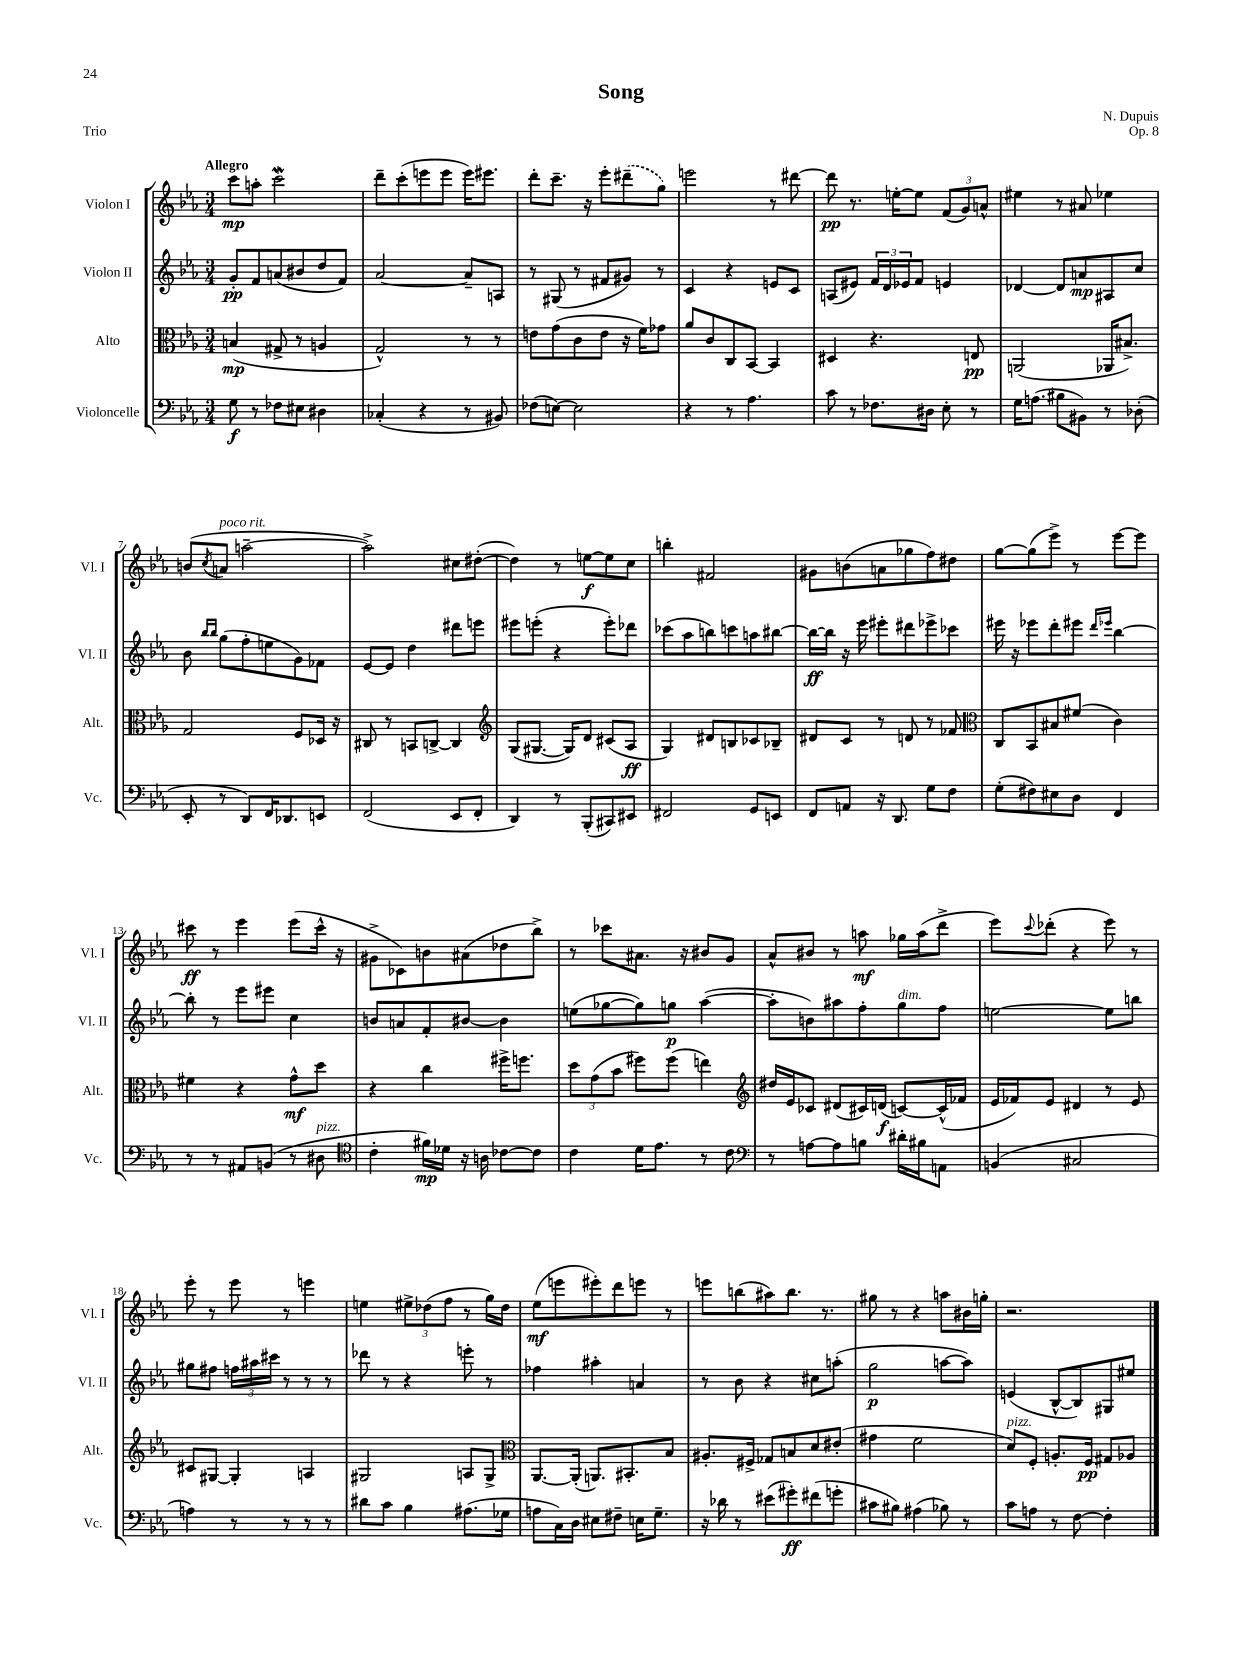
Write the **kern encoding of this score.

**kern	**kern	**kern	**kern
*staff4	*staff3	*staff2	*staff1
*clefF4	*clefC3	*clefG2	*clefG2
*k[b-e-a-]	*k[b-e-a-]	*k[b-e-a-]	*k[b-e-a-]
*M3/4	*M3/4	*M3/4	*M3/4
8G	(4B	8g'	8ccc
8r	.	8f	8aa'
8F-	8G#^	(8a	2ccc
8E#	8r	8b#	.
4D#	4A	8dd	.
.	.	8f)	.
=	=	=	=
(4C-'	2G^^)	[2a-	8ddd~
.	.	.	(8ccc'
4r	.	.	8eee
.	.	.	8eee
8r	8r	8a-~]	16eee)
.	.	.	8.eee#
8BB#)	8r	8A	.
=	=	=	=
(8F-	8e	8r	8ddd'
[8E)	(8g	(8G#	8.ccc~
2E]	8c	8r	.
.	.	.	16r
.	8e	8f#	8eee-'
.	16r	8g#)	(8ddd#~
.	16f)	.	.
.	8g-	8r	8gg)
=	=	=	=
4r	8a-	4c	2eee
.	8c	.	.
8r	8C	4r	.
4.A-	[8BB-	.	.
.	4BB-]	8e	8r
.	.	8c	[8ddd#
=	=	=	=
8c	4D#	(8A	8ddd#]
8r	.	8e#)	8.r
8.F-	4.r	24f	.
.	.	24d	.
.	.	.	[16ee'
.	.	24e-	.
.	.	8f	8ee]
16D#	.	.	.
8E-'	.	4e	(12f
.	.	.	12g)
8r	8E	.	.
.	.	.	12a^^
=	=	=	=
16G	(2AA	[4d-	4ee#
(8.A	.	.	.
8B#	.	8d-]	8r
8BB#)	.	8a	8a#
8r	16AA-	8A#	4ee-
.	8.B#^)	.	.
(8D-'	.	8cc	.
=	=	=	=
8EE-'	2G	8b-	(8b
.	.	16qqbb-	.
.	.	16qqbb-	8qcc
8r	.	(8gg	8a
8DD)	.	8ff'	[2aa~
16FF	.	8ee	.
8.DD-	.	.	.
.	8F	8g)	.
8EE	16D-	8f-	.
.	16r	.	.
=	=	=	=
(2FF	8C#	[8e-	2aa^])
.	8r	8e-]	.
.	8BB	4dd	.
.	[8C^	.	.
8EE-	4C]	8ddd#	8cc#
8FF'	.	8eee	([8dd#'
=	=	=	=
*	*clefG2	*	*
4DD)	(8G	8eee#	4dd#])
.	[8.G#	(8eee'	.
8r	.	4r	8r
.	16G#])	.	.
(8BBB-'	8d	.	[8ee
8CC#)	(8c#	8eee')	8ee]
8EE#	8A-	8ddd-	8cc
=	=	=	=
2FF#	4G)	(8ccc-	4bb'
.	.	8aa-	.
.	8d#	8bb)	2f#
.	8B	8ccc	.
8GG	8c-	8aa	.
8EE	8B-~	[8bb#	.
=	=	=	=
8FF	8d#	16bb#_	8g#
.	.	16bb#]	.
8AA	8c	16r	(8b
.	.	16eee-	.
16r	8r	8eee#'	8a
8.DD	.	.	.
.	8d	8ddd#	8gg-
8G	8r	8eee-^	8ff)
8F	8f-	8ccc-	8dd#
=	=	=	=
*	*clefC3	*	*
(8G'	8C	16eee#	[8gg
.	.	16r	.
8F#)	8BB-	8eee-	(8gg]
8E#	8B#	8ddd'	8eee-^)
8D	(8f#	8eee#	8r
.	.	16qqddd	.
.	.	16qqeee-	.
4FF	4c)	[4bb-	[8eee-
.	.	.	8eee-]
=	=	=	=
8r	4f#	8bb-']	8ccc#
8r	.	8r	8r
8AA#	4r	8eee-	4eee-
(8BB	.	8eee#	.
8r	8g^^	4cc	(8eee-
8D#	8dd	.	16ccc#^^
.	.	.	16r
=	=	=	=
*clefC4	*	*	*
4c'	4r	8b	8g#^
.	.	8a	8c-)
16f#)	4cc	8f'	8b
16d-	.	.	.
16r	.	[8b#	(8a#
16A	.	.	.
[8c-	16ff#^	4b#]	8dd-
.	8.ff	.	.
8c-]	.	.	8bb-^)
=	=	=	=
4c	12dd	(8ee	8r
.	(12g	.	.
.	.	[8gg-	8ccc-
.	12b-	.	.
16d	8ff#)	8gg-])	8.a#
8.e-	.	.	.
.	(8ff#	8gg	.
.	.	.	16r
8r	4ee)	([4aa-	8b#
8c	.	.	8g
=	=	=	=
*clefF4	*clefG2	*	*
8r	16dd#	8aa-']	8a-^^
.	16e-	.	.
[8A	8c-	8b)	8b#
8A]	(8d#	8aa#	8r
8B	16c#)	8ff'	8aa
.	(16d	.	.
16d#'	[8c)	8gg	16gg-
16B#	.	.	(16aa
8AA	(16c^^]	8ff	8ddd^
.	16f-	.	.
=	=	=	=
(4BB	16e-	[2ee	8eee-)
.	16f-)	.	.
.	.	.	8qqccc
.	8e-	.	(8ddd-'
2C#	4d#	.	4r
.	8r	8ee]	8eee-)
.	8e-	8bb	8r
=	=	=	=
4A)	8c#	8gg#	8eee-'
.	[8G#	8ff#	8r
8r	4G#']	24ff	8eee-
.	.	24aa#	.
.	.	24ccc#	.
8r	.	8r	8r
8r	4A	8r	4eee
8r	.	8r	.
=	=	=	=
8d#	2G#	8ddd-	4ee
8c	.	8r	.
4B-	.	4r	12ee#^
.	.	.	(12dd-
.	.	.	12ff
(8.A#	8A	8eee'	8r
.	8G#^	8r	16gg)
16G-	.	.	16dd-
=	=	=	=
*	*clefC3	*	*
8A	[8.AA-	4ff-	(8ee-
16C)	.	.	8eee
16D	(16AA-']	.	.
8E#	8.AA)	4aa#'	8eee#')
8F#~	.	.	8ddd
.	8.BB#'	.	.
16E	.	4a	8eee
8.G~	.	.	.
.	8B-	.	8r
=	=	=	=
16r	8.A#'	8r	8eee
16d-	.	.	.
8r	.	8b-	(8bb
.	16F#^	.	.
(8e#	8G-	4r	8aa#)
8g#')	8B	.	8.bb
(8f#	8d	8cc#	.
.	.	.	8.r
8g'	(8e#'	(8aa'	.
=	=	=	=
8c#	4g#	2gg	8gg#
8B#)	.	.	8r
(4A#	2f	.	4r
8B-)	.	[8aa	8aa
8r	.	8aa])	16b#
.	.	.	16gg'
=	=	=	=
8c	8d)	(4e	2.r
8A	8F'	.	.
8r	8.A'	[8B-^^	.
[8F	.	8B-])	.
.	16F	.	.
4F']	8G#	8G#	.
.	8A-	8ee#	.
==	==	==	==
*-	*-	*-	*-
